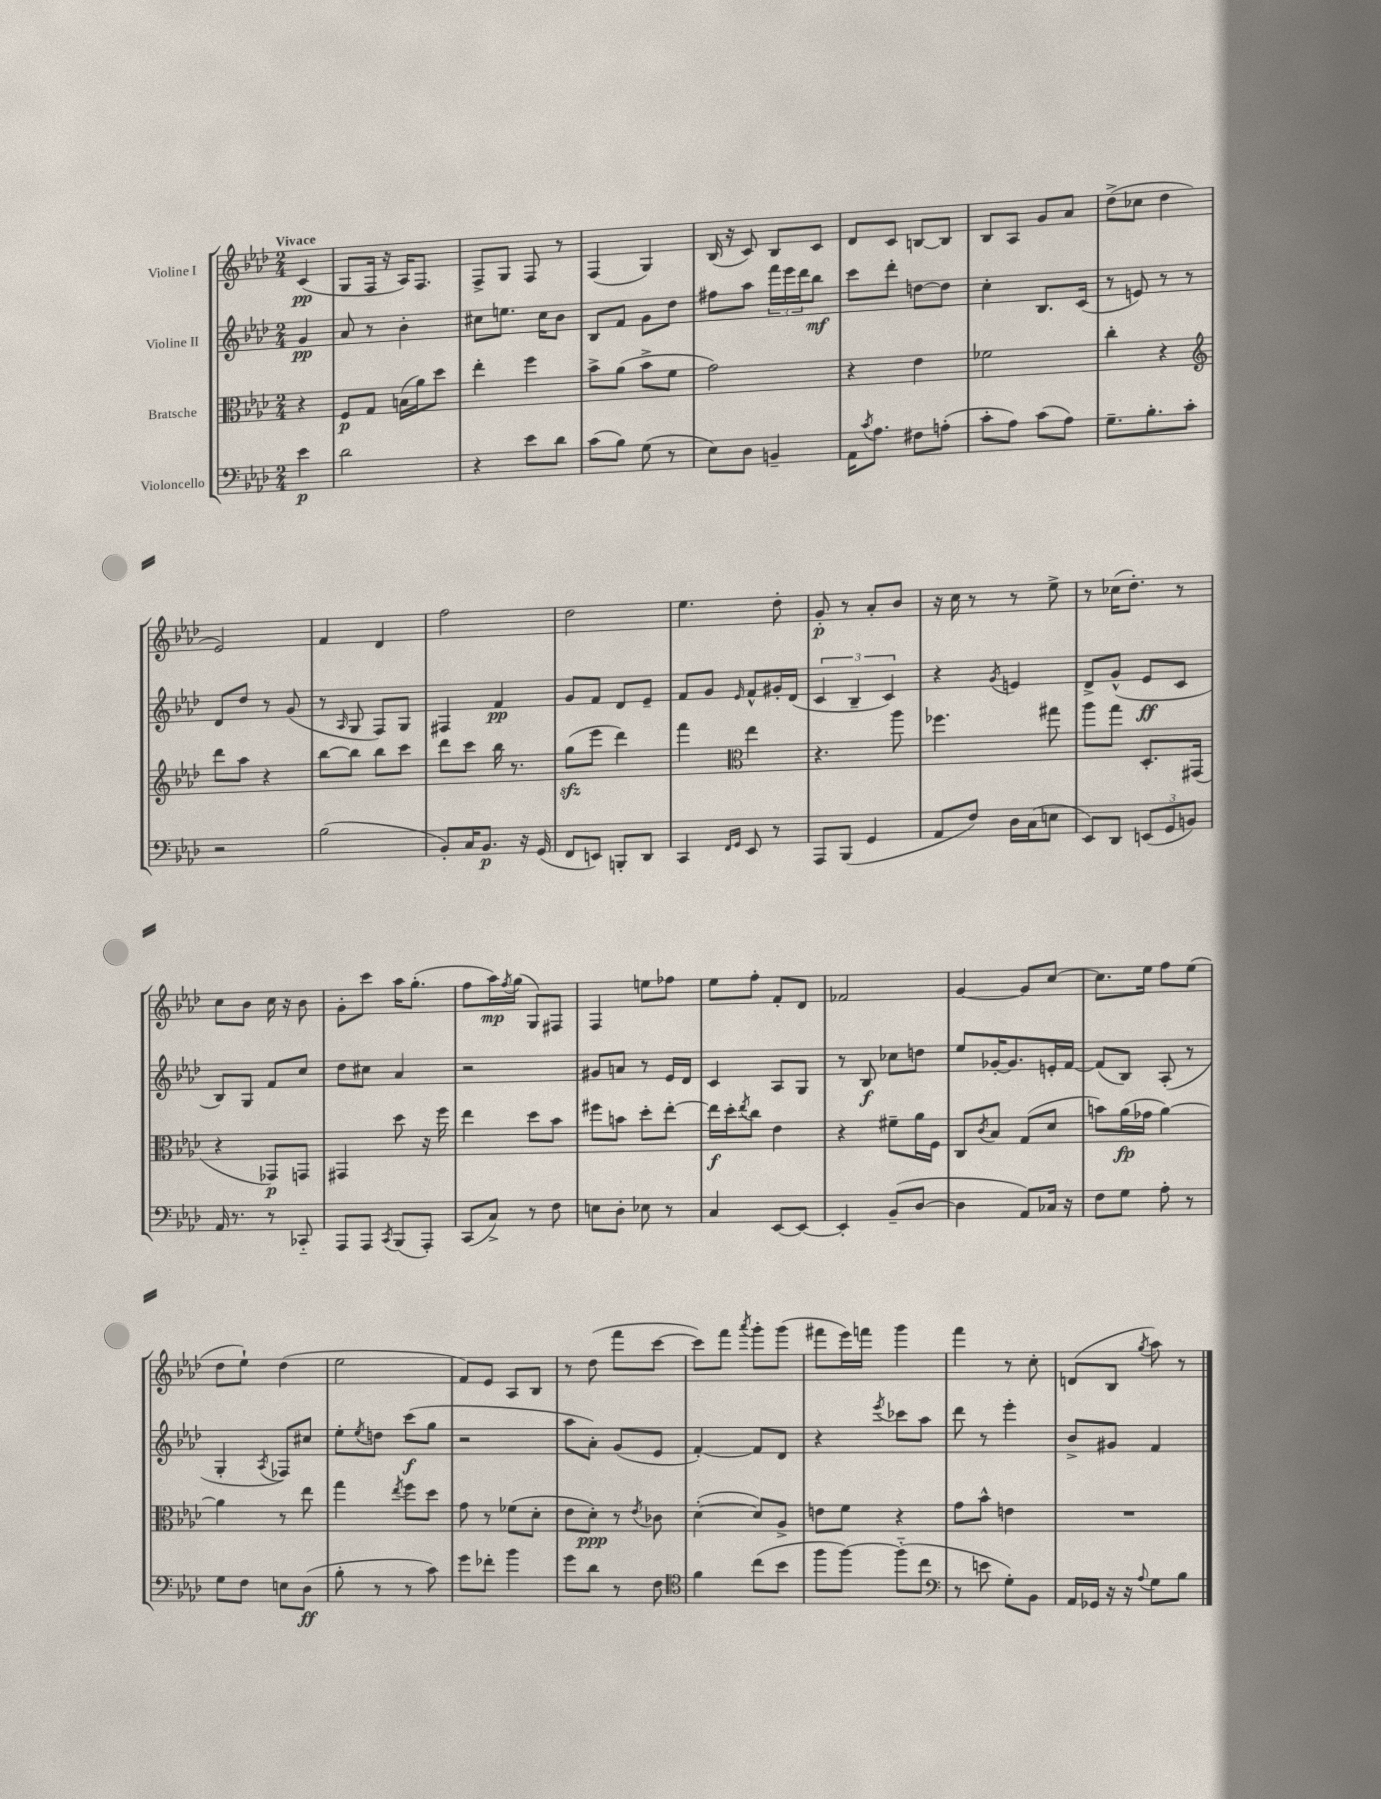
<<
\new StaffGroup <<
\new Staff = "s0" \with { instrumentName = "Violine I" } {
    \clef treble \key aes \major \numericTimeSignature \time 2/4 \partial 4 \tempo "Vivace"
    c'4\pp( |
    g8 f16 r16 aes16) f8. |
    f8-> g8 f8 r8 |
    f4( g4) |
    bes16( r16 c'8) bes8 c'8 |
    des'8 c'8 b8~ b8 |
    bes8 aes8 g'8 aes'8 |
    des''8->( ces''8 des''4 |
    ees'2) |
    f'4 des'4 |
    f''2 |
    des''2 |
    ees''4. des''8-. |
    g'8-.\p r8 aes'8-. bes'8 |
    r16 c''16 r8 r8 ees''8-> |
    r8 ces''16( des''8.-.) r8 |
    c''8 bes'8 c''16 r16 bes'8 |
    g'8-. c'''8 aes''16 g''8.-.( |
    f''8 aes''16\mp) \acciaccatura { f''8 } g''16( g8) fis8 |
    f4 e''8 fes''8 |
    ees''8 f''8-. f'8-. des'8 |
    fes'2 |
    g'4~ g'8 c''8~ |
    c''8. ees''16 f''8 ees''8( |
    des''8 ees''8-!) des''4( |
    ees''2 |
    f'8) ees'8 aes8 bes8 |
    r8 des''8( f'''8 c'''8~ |
    c'''8) f'''8 \acciaccatura { aes'''8 } g'''8-. g'''8( |
    fis'''8 ees'''16) f'''16 g'''4 |
    f'''4 r8 c''8-. |
    d'8( bes8 \acciaccatura { g''8 } aes''8) r8 \bar "|." |
}
\new Staff = "s1" \with { instrumentName = "Violine II" } {
    \clef treble \key aes \major \numericTimeSignature \time 2/4 \partial 4
    g'4\pp |
    aes'8 r8 bes'4-. |
    cis''8 e''8. cis''16 bes'8 |
    bes8 f'8 g'8 des''8 |
    fis''8 aes''8 \tuplet 3/2 { f'''16 ees'''16 des'''16 } bes''8\mf |
    c'''8 des'''8-. d''8~ d''8 |
    c''4-. bes8. c'16( |
    r8 e'8) r8 r8 |
    des'8 des''8 r8 g'8( |
    r8 \grace { aes16 } g8 f8) g8 |
    fis4 f'4\pp |
    g'8 f'8 des'8 ees'8-- |
    f'8 g'8 \grace { ees'16 } f'8-^ gis'16-. des'16( |
    \tuplet 3/2 { c'4 bes4-- c'4) } |
    r4 \acciaccatura { g'8 } e'4 |
    des'8-> g'8-^( ees'8\ff c'8 |
    bes8) g8 f'8 c''8 |
    des''8 cis''8 aes'4 |
    r2 |
    gis'8 a'8 r8 ees'16 des'16 |
    c'4 aes8 g8 |
    r8 bes8\f ces''8 d''8 |
    ees''8 ges'16~-. ges'8. e'16-. f'16~ |
    f'8( bes8) aes8-.( r8 |
    g4-. \acciaccatura { aes8 } fes8) cis''8 |
    ees''8-. \acciaccatura { ees''8 } d''8 c'''8\f( g''8 |
    r2 |
    aes''8 aes'8-.) g'8( ees'8 |
    f'4~-.) f'8 des'8 |
    r4 \acciaccatura { ees'''8 } ces'''8 aes''8 |
    des'''8 r8 ees'''4-. |
    bes'8-> gis'8 f'4 \bar "|." |
}
\new Staff = "s2" \with { instrumentName = "Bratsche" } {
    \clef alto \key aes \major \numericTimeSignature \time 2/4 \partial 4
    r4 |
    f8\p g8 b16( aes'16) des''8 |
    ees''4-. f''4 |
    bes'8-> aes'8( bes'8-> f'8 |
    g'2) |
    r4 ees'4 |
    fes'2 |
    c''4-. r4 |
    \clef treble des'''8 aes''8 r4 |
    bes''8~ bes''8 bes''8 c'''8 |
    des'''8 c'''8 bes''16 r8. |
    g''8\sfz( ees'''8 des'''4) |
    f'''4 \clef alto ees''4 |
    r4. aes''8 |
    fes''4. gis''8 |
    aes''8 g''8 des8.-. gis,16( |
    r4 ges,8\p) g,8 |
    gis,4 des''8 r16 f''16 |
    ees''4 des''8 bes'8 |
    fis''8 b'8 des''8-. ees''8~-. |
    ees''16\f des''16-. \acciaccatura { ees''8 } c''8 ees'4 |
    r4 fis'8-- aes'16 f16 |
    c8 \acciaccatura { c'8 } bes8 g8( des'8 |
    b'8) aes'16\fp( ges'16 aes'4~) |
    aes'4 r8 ees''8 |
    g''4 \acciaccatura { ees''8 } f''8 des''8 |
    g'8 r8 fes'8( des'8-. |
    ees'8 des'8-.\ppp) r8 \acciaccatura { ees'8 } ces'8 |
    des'4~-.( des'8) aes8-> |
    e'8 f'8 r4 |
    g'8 bes'8-^ e'4 |
    R2 \bar "|." |
}
\new Staff = "s3" \with { instrumentName = "Violoncello" } {
    \clef bass \key aes \major \numericTimeSignature \time 2/4 \partial 4
    ees'4\p |
    des'2 |
    r4 ees'8 des'8 |
    c'8( bes8) g8( r8 |
    ees8) des8 b,4-- |
    aes,16 \acciaccatura { c'8 } aes8. fis8 a8-.( |
    c'8-. aes8) c'8( aes8) |
    g8.-- bes8.-. c'8-. |
    r2 |
    bes2( |
    bes,8-.) c16 bes,8.\p r16 g,16( |
    f,8 e,8) b,,8-. des,8 |
    c,4 \grace { f,16 g,16 } ees,8 r8 |
    aes,,8 bes,,8( g,4 |
    aes,8 f8) des16 c16( e8 |
    ees,8) des,8 \tuplet 3/2 { e,8( g,8 b,8) } |
    aes,16 r8. r8 ces,8-_ |
    aes,,8 aes,,8 \acciaccatura { c,8 } bes,,8( aes,,8-.) |
    c,8( c8->) r8 f8 |
    e8 des8-. ees8 r8 |
    c4 ees,8~ ees,8~ |
    ees,4-. bes,8--( des8~ |
    des4 aes,8) ces16 r16 |
    f8 g8 aes8-. r8 |
    g8 f8 e8 des8\ff( |
    bes8-. r8 r8 c'8) |
    g'8 fes'8-. bes'4 |
    g'8 des'8 r8 f8 |
    \clef tenor f'4 c''8( bes'8 |
    f''8 f''8~) f''8-_( c''8 |
    \clef bass r8 e'8 g8-.) bes,8 |
    aes,16 ges,16 r16 r16 \appoggiatura { aes8 } g8 bes8 \bar "|." |
}
>>
>>
\layout { \context { \Score \remove "Bar_number_engraver" } }
